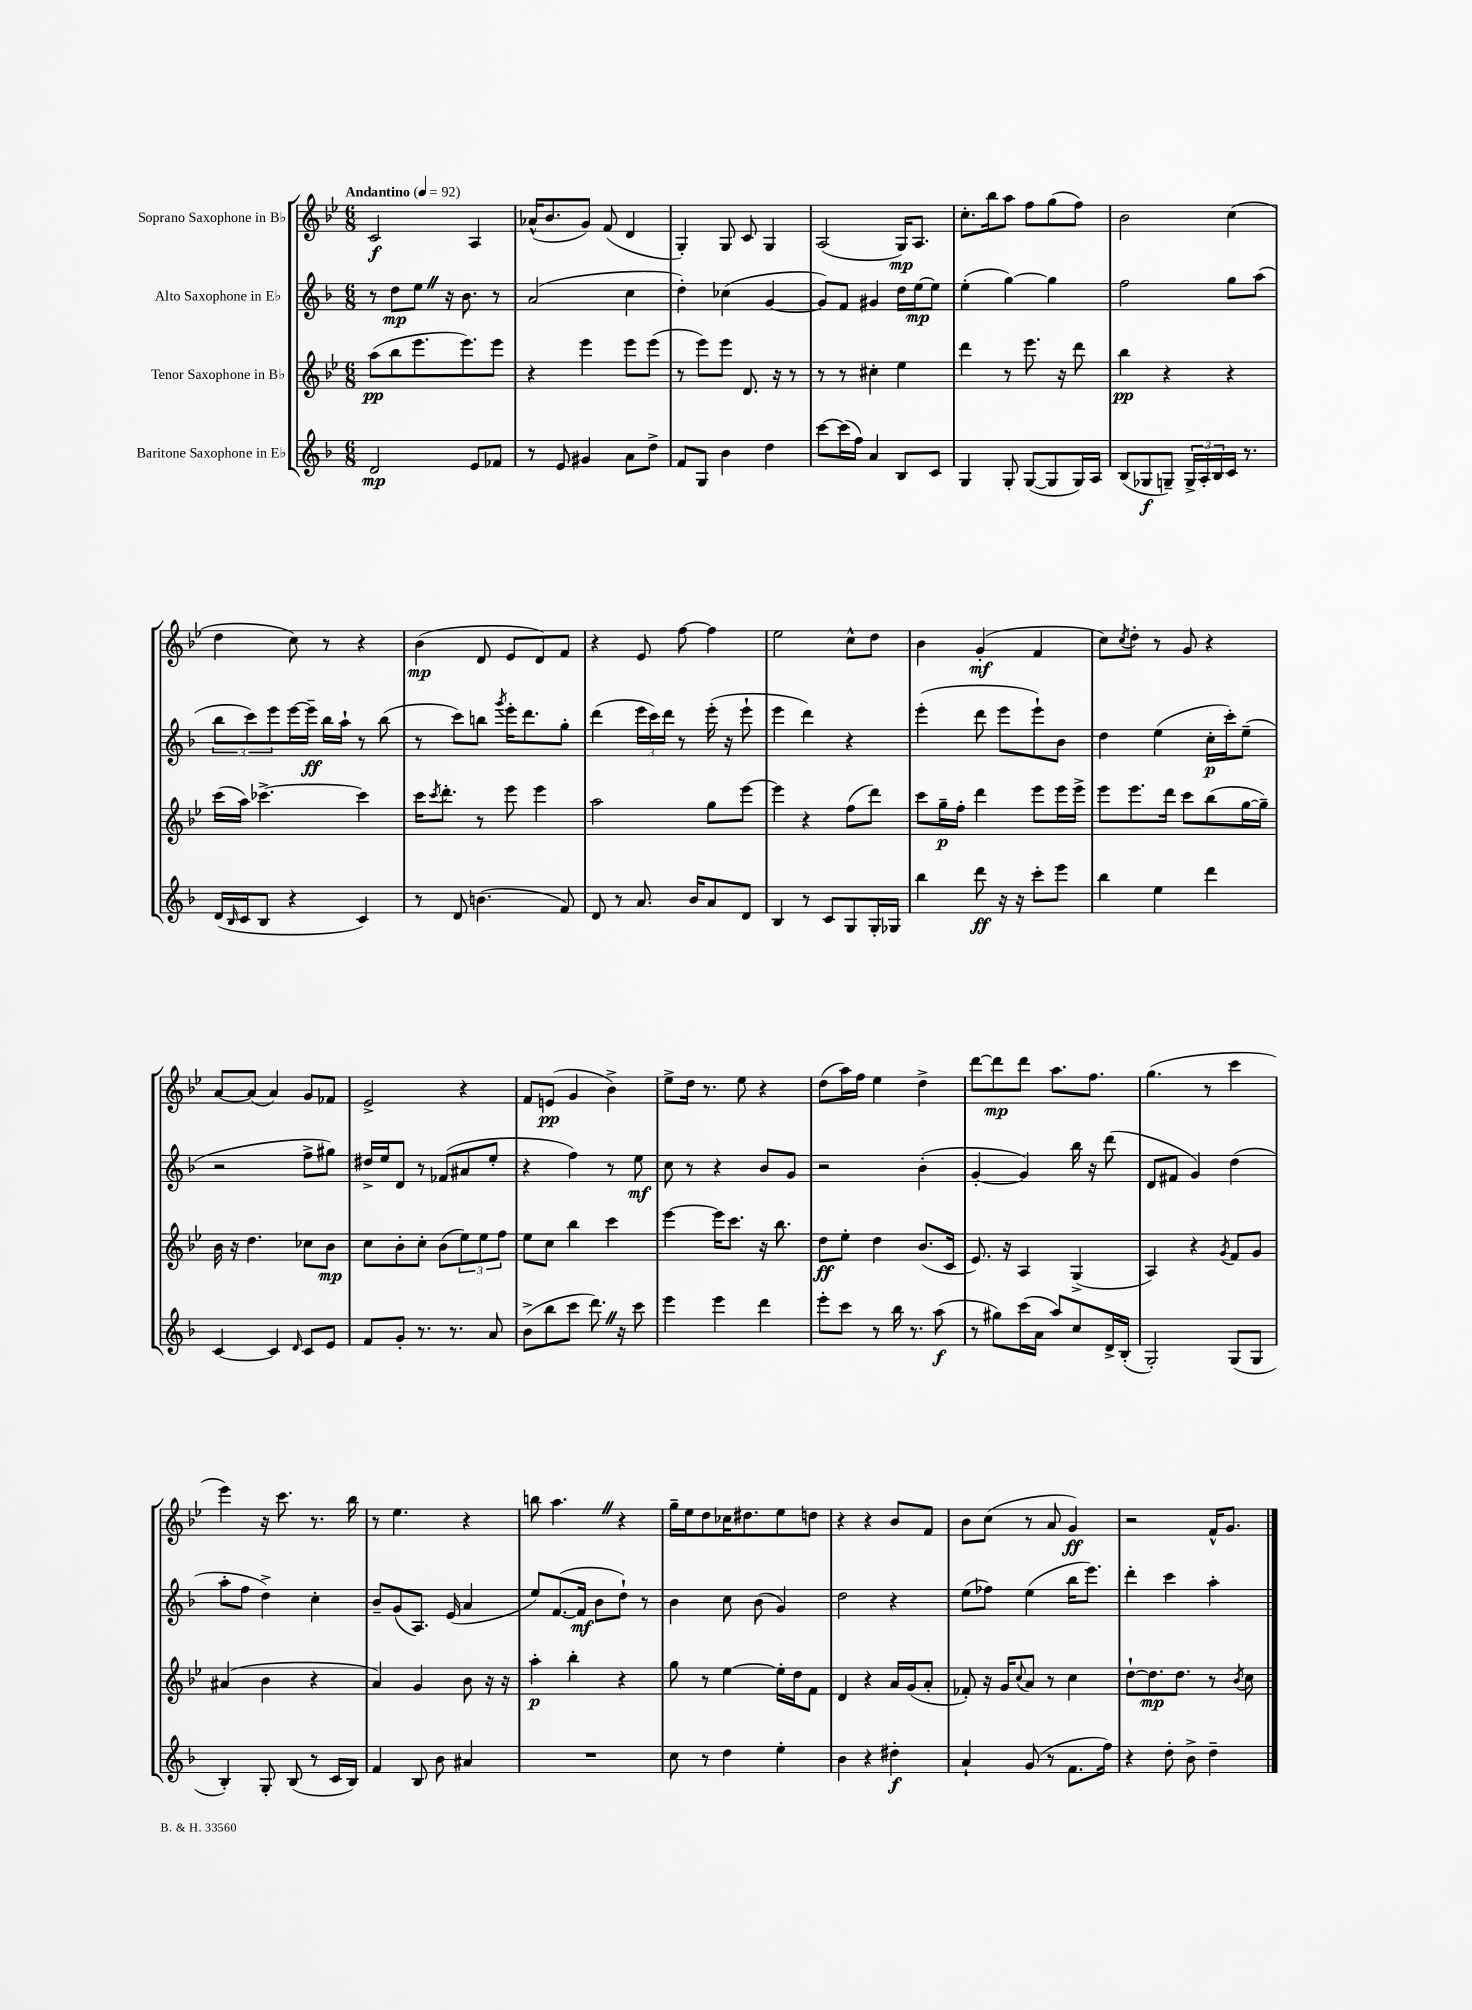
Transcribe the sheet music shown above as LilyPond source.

<<
\new StaffGroup <<
\new Staff = "s0" \with { instrumentName = "Soprano Saxophone in Bb" } {
    \clef treble \key bes \major \numericTimeSignature \time 6/8 \tempo "Andantino" 4 = 92
    c'2\f a4 |
    aes'16-^( bes'8. g'8) f'8( d'4 |
    g4-.) g8 c'8 g4 |
    a2( g16\mp) a8. |
    c''8.-. bes''16 a''8 f''8 g''8( f''8) |
    bes'2 c''4( |
    d''4 c''8) r8 r4 |
    bes'4\mp( d'8 ees'8 d'8) f'8 |
    r4 ees'8 f''8~ f''4 |
    ees''2 c''8-^ d''8 |
    bes'4 g'4-.\mf( f'4 |
    c''8) \acciaccatura { c''8 } d''8-. r8 g'8 r4 |
    a'8~ a'8( a'4) g'8 fes'8 |
    ees'2-> r4 |
    f'8 e'8\pp( g'4 bes'4->) |
    ees''8-> d''16 r8. ees''8 r4 |
    d''8( a''16) f''16 ees''4 d''4-> |
    d'''8~ d'''8\mp d'''8 a''8. f''8. |
    g''4.( r8 c'''4 |
    ees'''4) r16 c'''8. r8. bes''16 |
    r8 ees''4. r4 |
    b''8 a''4. \once \override BreathingSign.text = \markup { \musicglyph "scripts.caesura.straight" } \breathe r4 |
    g''16-- ees''16 d''8 ces''16 dis''8. ees''8 d''8 |
    r4 r4 bes'8 f'8 |
    bes'8 c''8( r8 a'8 g'4\ff) |
    r2 f'16-^ g'8. \bar "|." |
}
\new Staff = "s1" \with { instrumentName = "Alto Saxophone in Eb" } {
    \clef treble \key f \major \numericTimeSignature \time 6/8
    r8 d''8\mp e''8 \once \override BreathingSign.text = \markup { \musicglyph "scripts.caesura.straight" } \breathe r16 bes'8. r8 |
    a'2( c''4 |
    d''4-.) ces''4( g'4~ |
    g'8) f'8 gis'4 d''16 e''16~\mp e''8 |
    e''4-.( g''4~) g''4 |
    f''2 g''8 a''8( |
    \tuplet 3/2 { bes''8 c'''8) e'''8 } e'''16~ e'''16--\ff bes''16 a''16-! r8 bes''8( |
    r8 c'''8) b''8 \acciaccatura { g'''8 } e'''16-. d'''8. g''8-. |
    d'''4( \tuplet 3/2 { e'''16 c'''16) d'''16 } r8 e'''16-.( r16 e'''8-! |
    e'''4 d'''4) r4 |
    e'''4-.( d'''8 e'''8 e'''8-!) bes'8 |
    d''4 e''4( c''16-.\p c'''16-.) e''8--( |
    r2 f''8-> gis''8) |
    dis''16-> e''16 d'8 r8 fes'8( ais'8 e''8-. |
    r4 f''4) r8 e''8\mf |
    c''8 r8 r4 bes'8 g'8 |
    r2 bes'4-.( |
    g'4~-. g'4) bes''16 r16 d'''8( |
    d'8 fis'8 g'4) d''4( |
    a''8-. f''8 d''4->) c''4-. |
    bes'8-- g'8( a8.) e'16( a'4 |
    e''8) f'8.~( f'16\mf bes'8 d''8-!) r8 |
    bes'4 c''8 bes'8( g'4) |
    d''2 r4 |
    e''8( fes''8) e''4( bes''16 e'''8.) |
    d'''4-. c'''4 a''4-. \bar "|." |
}
\new Staff = "s2" \with { instrumentName = "Tenor Saxophone in Bb" } {
    \clef treble \key bes \major \numericTimeSignature \time 6/8
    a''8\pp( bes''8 ees'''8. ees'''8.) ees'''8 |
    r4 ees'''4 ees'''8 ees'''8( |
    r8 ees'''8) ees'''8 d'8. r16 r8 |
    r8 r8 cis''4-. ees''4 |
    d'''4 r8 ees'''8. r16 d'''8 |
    bes''4\pp r4 r4 |
    c'''16( a''16) ces'''4.~-> ces'''4 |
    c'''16 \acciaccatura { c'''8 } d'''8.-. r8 ees'''8 ees'''4 |
    a''2 g''8 ees'''8~ |
    ees'''4 r4 f''8( d'''8) |
    c'''8 g''16--\p f''16-. d'''4 ees'''8 ees'''16 ees'''16-> |
    ees'''8 ees'''8. d'''16 c'''8 bes''8( g''16~ g''16--) |
    bes'16 r16 d''4. ces''8 bes'8\mp |
    c''8 bes'8-. c''8-. bes'8( \tuplet 3/2 { ees''8) ees''8 f''8 } |
    ees''8 c''8 bes''4 c'''4 |
    ees'''4~ ees'''16 c'''8. r16 bes''8. |
    d''8\ff ees''8-. d''4 bes'8.( c'16 |
    ees'8.) r16 a4 g4->( |
    a4) r4 \acciaccatura { g'8 } f'8 g'8 |
    ais'4( bes'4 r4 |
    a'4) g'4 bes'8 r16 r16 |
    a''4-.\p bes''4-. r4 |
    g''8 r8 ees''4~ ees''16-. d''16 f'8 |
    d'4 r4 a'16 g'16( a'8-. |
    fes'8-.) r16 g'16 \appoggiatura { c''8 } a'8 r8 c''4 |
    d''8~-! d''8.\mp d''8. r8 \acciaccatura { bes'8 } c''8 \bar "|." |
}
\new Staff = "s3" \with { instrumentName = "Baritone Saxophone in Eb" } {
    \clef treble \key f \major \numericTimeSignature \time 6/8
    d'2\mp e'8 fes'8 |
    r8 e'8 gis'4 a'8 d''8-> |
    f'8 g8 bes'4 d''4 |
    c'''8~ c'''16( f''16) a'4 bes8 c'8 |
    g4 g8-. g8~( g8 g16) a16 |
    bes8( ges8\f g8--) \tuplet 3/2 { g16-> a16-. bes16 } c'16 r8. |
    d'16( \grace { bes16 } c'16 bes8 r4 c'4) |
    r8 d'8 b'4.( f'8) |
    d'8 r8 a'8. bes'16 a'8 d'8 |
    bes4 r8 c'8 g8 g16-. ges16 |
    bes''4 d'''8\ff r16 r16 c'''8-. e'''8 |
    bes''4 e''4 d'''4 |
    c'4~ c'4 \grace { d'16 } c'8 e'8 |
    f'8 g'8-. r8. r8. a'8 |
    bes'8->( bes''8 c'''8 d'''8.) \once \override BreathingSign.text = \markup { \musicglyph "scripts.caesura.straight" } \breathe r16 c'''8 |
    e'''4 e'''4 d'''4 |
    e'''8-. c'''8 r8 bes''16 r8. a''8\f( |
    r8 gis''8) c'''16( a'16 a''8) c''8 d'16-> bes16-.( |
    g2-.) g8( g8 |
    bes4-.) g8-. bes8( r8 c'16 bes16) |
    f'4 bes8 bes'8 ais'4 |
    R2. |
    c''8 r8 d''4 e''4-. |
    bes'4 r4 dis''4-.\f |
    a'4-! g'8( r8 f'8. f''16) |
    r4 d''8-. bes'8-> d''4-- \bar "|." |
}
>>
>>
\layout { \context { \Score \remove "Bar_number_engraver" } }
